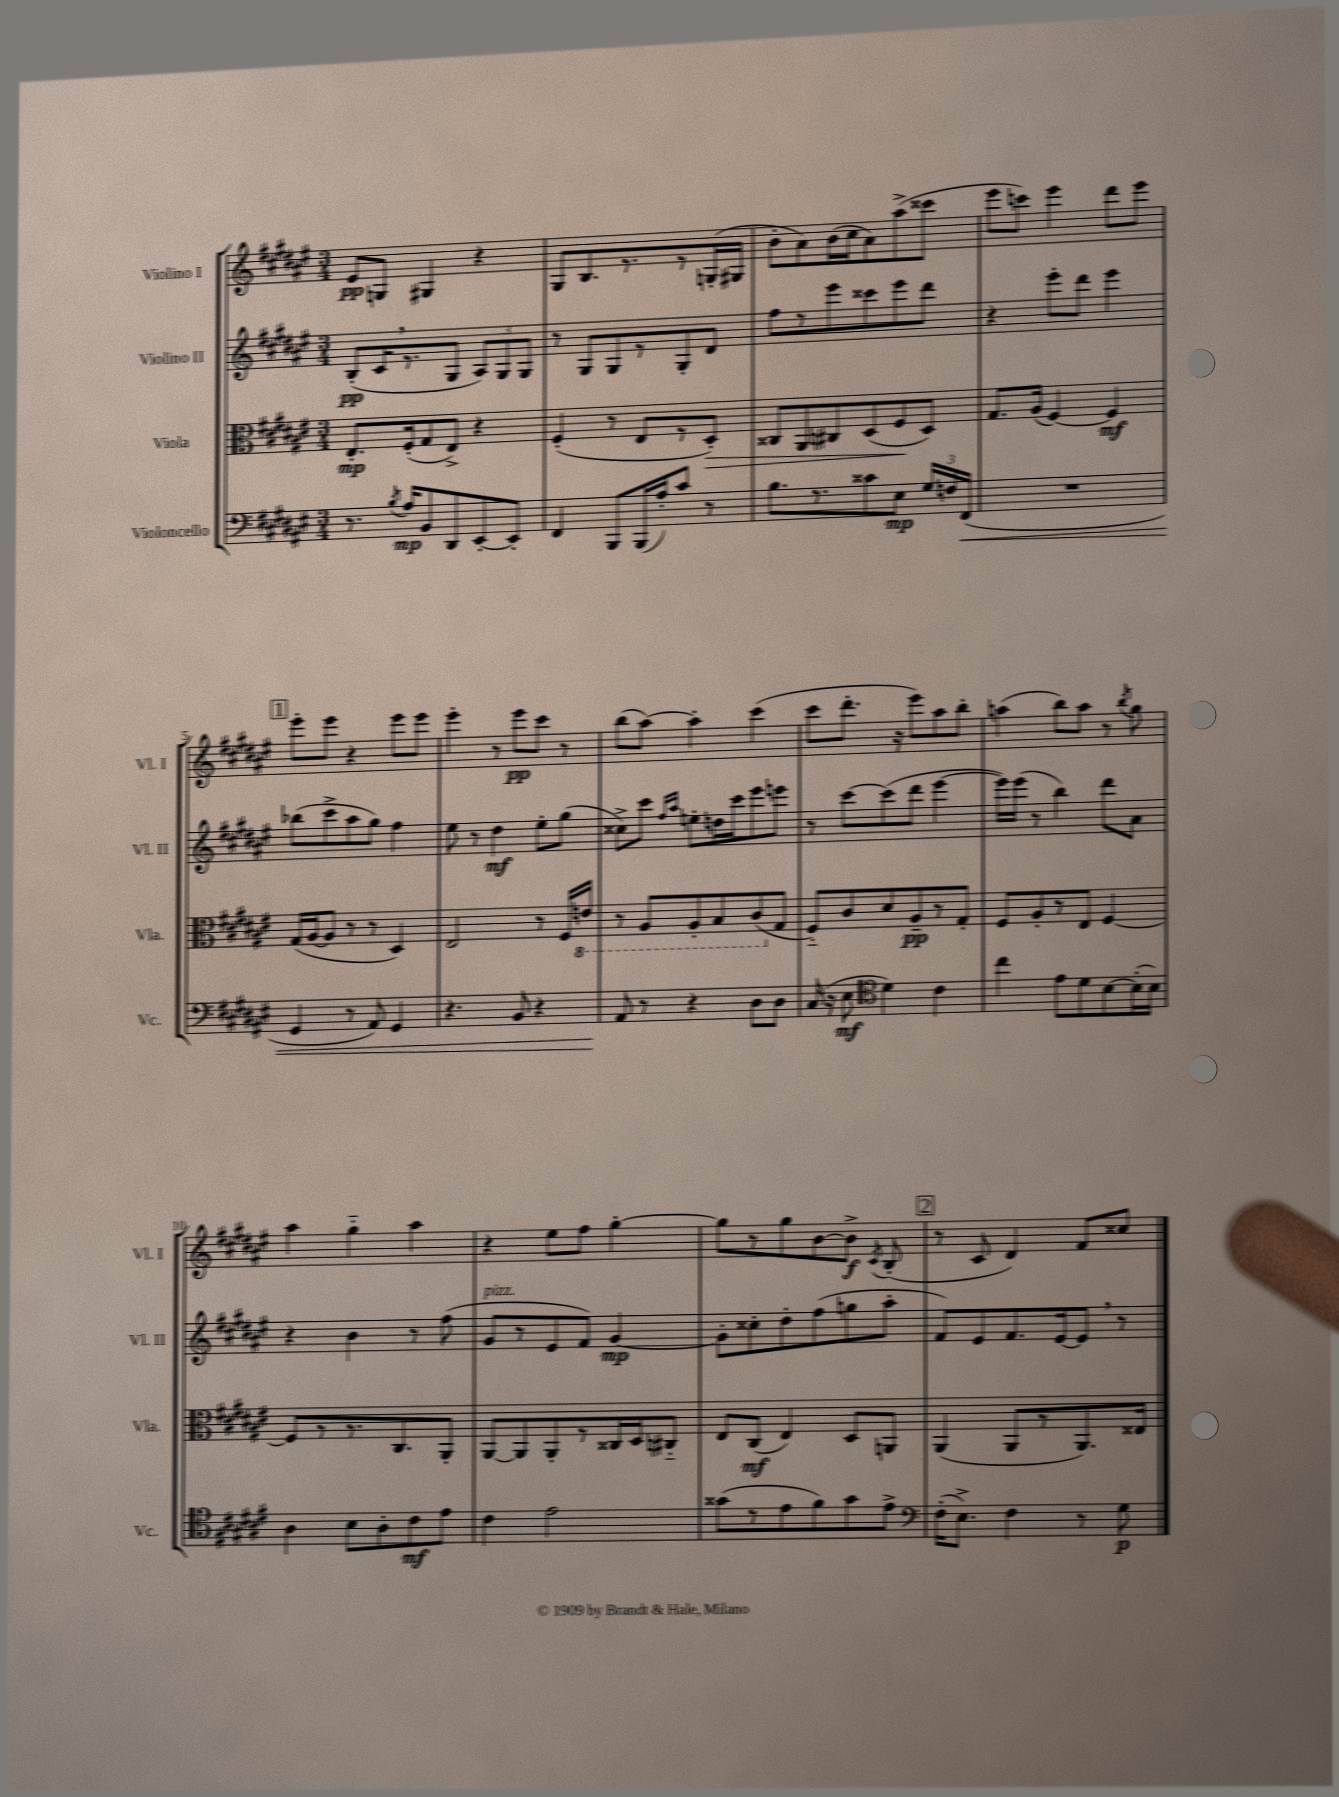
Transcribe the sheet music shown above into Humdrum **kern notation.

**kern	**dynam	**kern	**dynam	**kern	**dynam	**kern	**dynam
*part4	*part4	*part3	*part3	*part2	*part2	*part1	*part1
*staff4	*staff4	*staff3	*staff3	*staff2	*staff2	*staff1	*staff1
*I"Violoncello	*	*I"Viola	*	*I"Violino II	*	*I"Violino I	*
*I'Vc.	*	*I'Vla.	*	*I'Vl. II	*	*I'Vl. I	*
*clefF4	*	*clefC3	*	*clefG2	*	*clefG2	*
*k[f#c#g#d#a#e#]	*	*k[f#c#g#d#a#e#]	*	*k[f#c#g#d#a#e#]	*	*k[f#c#g#d#a#e#]	*
*M3/4	*	*M3/4	*	*M3/4	*	*M3/4	*
=1	=1	=1	=1	=1	=1	=1	=1
8.r	.	8.E#'/L	mp	(8B'/L	pp	8e#/L	pp
.	.	.	.	16c#,/K	.	8Gn/J	.
8qB/	.	.	.	.	.	.	.
16A#/KL	mp	(16F#'/k	.	8.r	.	.	.
8BB/	.	8G#/	.	.	.	4G#X/	.
8DD#/	.	8E#^/J)	.	8G#/J	.	.	.
[8EE#'/	.	4r	.	12A#/L)	.	4r	.
.	.	.	.	12G#/	.	.	.
8EE#'/J]	.	.	.	.	.	.	.
.	.	.	.	12G#/J	.	.	.
=2	=2	=2	=2	=2	=2	=2	=2
4FF#/	.	(4F#'/	.	8r	.	8G#/L	.
.	.	.	.	8G#/L	.	8.B/	.
8BBB/L	.	8r	.	8G#/	.	.	.
.	.	.	.	.	.	8.r	.
(16BBB/L	.	8E#/L	.	8r	.	.	.
16A#'/J)	.	.	.	.	.	.	.
8c#/J	.	8r	.	8G#'/	.	8r	.
!	!	!	!LO:HP:b	!	!	!	!
8r	.	8D#'/J)	>	8d#/J	.	(16Gn'/L	.
.	.	.	.	.	.	16G#X/JJ	.
=3	=3	=3	=3	=3	=3	=3	=3
8.B\L	.	8C##X/L	.	8ff#\L	.	8b'\L	.
.	.	8AA#/	.	8r	.	8a#\)	.
8.r	.	.	.	.	.	.	.
.	.	8C#X/	.	8eee#\	.	(16b\L	.
.	.	.	.	.	.	16cc#\J	.
8c##X\	.	(8D#/	.	8ccc##X\	.	8a#\)	.
8E#\J	mp	8F#/	.	8eee#\	.	(8aa#^\	.
24G#/LL	.	8D#/J)	]	8ddd#\J	.	8ccc##X\J	.
24Fn/	.	.	.	.	.	.	.
!	!LO:HP:b	!	!	!	!	!	!
(24FF#/JJ	<	.	.	.	.	.	.
=4	=4	=4	=4	=4	=4	=4	=4
2.r	.	8.G#/L	.	4r	.	8eee#\L	.
.	.	.	.	.	.	8cccn\J)	.
.	.	(16A#/Jk	.	.	.	.	.
.	.	[4F#/)	.	8eee#'\L	.	4eee#\	.
.	.	.	.	8ddd#\J	.	.	.
.	.	4F#/]	mf	4eee#\	.	8ddd#\L	.
.	.	.	.	.	.	8eee#\J	.
!!LO:LB:g=z
!!LO:REH:place=s1:t=1
=5	=5	=5	=5	=5	=5	=5	=5
4GG#/	.	(16G#/LL	.	(8bb-X\L	.	8eee#'\L	.
.	.	[16A#/J	.	.	.	.	.
.	.	8A#/J]	.	8ccc#^\	.	8eee#\J	.
8r	.	8r	.	8aa#\	.	4r	.
8AA#/)	.	8r	.	8gg#\J)	.	.	.
4GG#/	.	4D#/)	.	4ff#\	.	8eee#\L	.
.	.	.	.	.	.	8eee#\J	.
=6	=6	=6	=6	=6	=6	=6	=6
4.r	.	2E#/	.	8ee#\	.	4eee#'\	.
.	.	.	.	8r	.	.	.
.	.	.	.	4dd#\	mf	8r	.
8BB/	.	.	.	.	.	8eee#\L	pp
4r	.	8r	.	8ee#'\L	.	8ccc#\J	.
.	.	16F#/LL	.	(8gg#\J	.	8r	.
*	*	*8ba	*	*	*	*	*
.	.	16En/JJ	.	.	.	.	.
=7	=7	=7	=7	=7	=7	=7	=7
8AA#/	.	8r	.	8cc##X^\L)	.	(8bb\L	.
8r	[	8AA#/L	.	8ccc#\J	.	[8aa#\J)	.
.	.	.	.	16qqff#/LL	.	.	.
.	.	.	.	16qqaa#/JJ	.	.	.
4r	.	8AA#'/	.	8een'\L	.	4aa#'\]	.
.	.	8BB/	.	16ddn\L	.	.	.
.	.	.	.	16ccc#\J	.	.	.
8D#\L	.	(8C#/	.	8eee#\	.	(4ccc#\	.
*	*	*X8ba	*	*	*	*	*
8D#\J	.	8G#/J	.	8eeen\J	.	.	.
=8	=8	=8	=8	=8	=8	=8	=8
(16C#/	.	8F#/L)	.	8r	.	8ccc#\L	.
16r	.	.	.	.	.	.	.
8E#\	mf	8c#/	.	[8ccc#\L	.	8.ddd#'\J	.
*clefC4	*	*	*	*	*	*	*
4d#\)	.	8d#/	.	(8ccc#\]	.	.	.
.	.	.	.	.	.	16r	.
.	.	8A#~/	pp	8ddd#\J	.	8eee#\L)	.
4c#\	.	8r	.	[4eee#\	.	8aa#\	.
.	.	8G#'/J	.	.	.	8bb'\J	.
=9	=9	=9	=9	=9	=9	=9	=9
4cc#\	.	8F#/L	.	16eee#\LL])	.	(4aan\	.
.	.	.	.	(16eee#\JJ	.	.	.
.	.	8A#'/	.	8r	.	.	.
8e#\L	.	8r	.	4bb\)	.	8bb\L)	.
8d#\	.	8E#/J	.	.	.	8aa\J	.
[8B\	.	[4F#/	.	8ddd#\L	.	8r	.
.	.	.	.	.	.	8qbb/	.
(16B'\L]	.	.	.	8a#\J	.	8gg#\	.
16B\JJ)	.	.	.	.	.	.	.
!!LO:LB:g=z
=10	=10	=10	=10	=10	=10	=10	=10
4A#\	.	8F#/L]	.	4r	.	4aa#\	.
.	.	8r	.	.	.	.	.
8B\L	.	8.r	.	4b\	.	4gg#\	.
8A#'\	.	.	.	.	.	.	.
.	.	8.C#/	.	.	.	.	.
8c#\	mf	.	.	8r	.	4aa#\	.
8e#\J	.	8AA#'/J	.	(8ff#\	.	.	.
=11	=11	=11	=11	=11	=11	=11	=11
!	!	!	!	!LO:TX:a:i:t=pizz.	!	!	!
4c#\	.	[8AA#/L	.	8g#/L	.	4r	.
.	.	8AA#/]	.	8r	.	.	.
2e#\	.	8AA#'/	.	8e#/	.	8ee#\L	.
.	.	8r	.	8f#/J)	.	8ff#\J	.
.	.	16C##X/L	.	[4g#/	mp	[4gg#'\	.
.	.	16D#/J	.	.	.	.	.
.	.	8C#X/J	.	.	.	.	.
=12	=12	=12	=12	=12	=12	=12	=12
(8g##X\L	.	8E#/L	.	8g#'\L]	.	8gg#\L]	.
8r	.	(8C#/J	mf	8cc##X'\	.	8r	.
8e#\	.	4E#/)	.	8dd#'\	.	8gg#\	.
8f#\)	.	.	.	(8ff#\	.	[8b\	.
8g##\	.	8D#/L	.	8ggn\	.	8b^\J]	f
.	.	.	.	.	.	8qc#/	.
8e#^\J	.	8AAn/J	.	8aa#'\J	.	(8B'/	.
!!LO:REH:place=s1:t=2
=13	=13	=13	=13	=13	=13	=13	=13
*clefF4	*	*	*	*	*	*	*
(16F#'\KL	.	(4AA#/	.	8f#/L)	.	8r	.
8.E#^\J)	.	.	.	.	.	.	.
.	.	.	.	8e#/	.	8c#/	.
4F#\	.	8AA#/L	.	8.f#/	.	4d#/)	.
.	.	8r	.	.	.	.	.
.	.	.	.	[16e#/k	.	.	.
8r	.	8.AA#/)	.	8e#,/J]	.	8f#/L	.
8G#\	p	.	.	8r	.	8cc##X/J	.
.	.	16E##X/Jk	.	.	.	.	.
==	==	==	==	==	==	==	==
*-	*-	*-	*-	*-	*-	*-	*-
